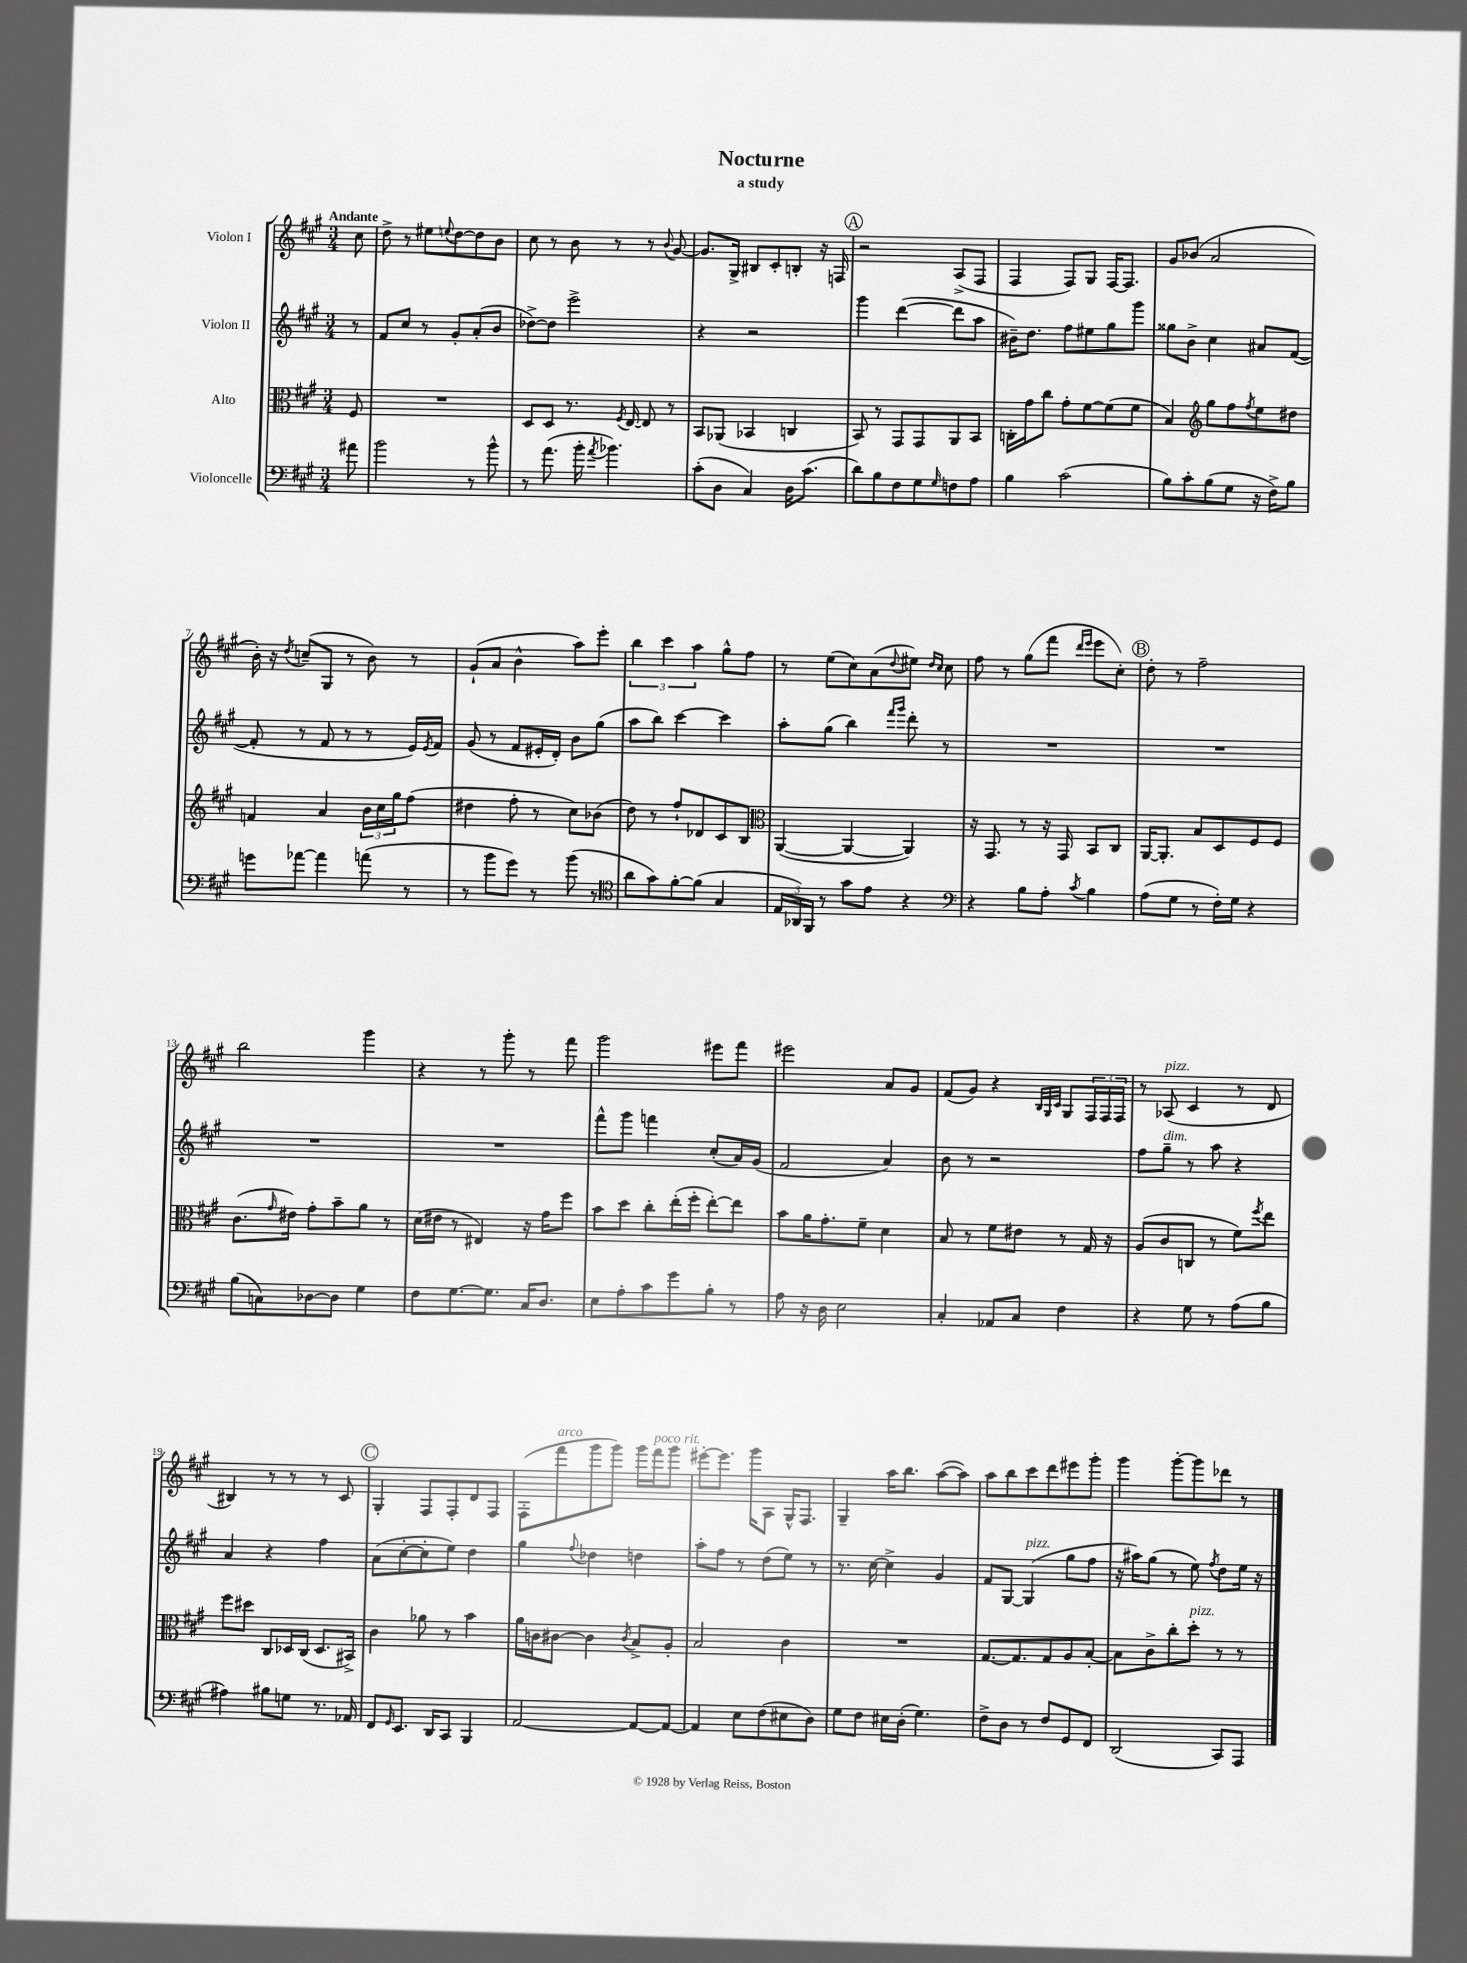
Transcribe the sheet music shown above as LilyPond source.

\header { title = "Nocturne" subtitle = "a study" }
<<
\new StaffGroup <<
\new Staff = "s0" \with { instrumentName = "Violon I" } {
    \clef treble \key a \major \numericTimeSignature \time 3/4 \partial 8 \tempo "Andante"
    cis''8 |
    d''8-> r8 eis''8 \appoggiatura { e''8 } d''8~ d''8 b'8 |
    cis''8 r8 b'8 r8 r8 \appoggiatura { b'8 } gis'8~ |
    gis'8. gis16-> bis8 cis'8-. b8-. r16 f16 |
    \mark \markup { \circle "A" } r2 a8->( fis8 |
    fis4 fis8) gis8 fis16~ fis8. |
    gis'8 bes'8( a'2 |
    b'16-.) r16 \acciaccatura { d''8 } c''8--( gis8 r8 b'8) r8 |
    gis'8-!( a'8 b'4-^ a''8) e'''8-. |
    \tuplet 3/2 { b''4 cis'''4 a''4 } gis''8-^ fis''8 |
    r8 e''8( cis''8) a'8( \appoggiatura { d''8 } eis''8) \grace { d''16 cis''16 } cis''8 |
    fis''8 r8 gis''8( fis'''8 \grace { d'''16 e'''16 } e'''8 cis''8-.) |
    \mark \markup { \circle "B" } d''8-. r8 fis''2-- |
    b''2 gis'''4 |
    r4 r8 gis'''8-. r8 fis'''8 |
    gis'''2 eis'''8 fis'''8 |
    eis'''2 a'8 gis'8 |
    fis'8( gis'8) r4 \grace { b32 gis32 cis'32 } gis8 \tuplet 3/2 { fis16 fis16 fis16 } |
    r8 aes8^\markup { \italic "pizz." }( cis'4 r8 d'8 |
    bis4) r8 r8 r8 cis'8 |
    \mark \markup { \circle "C" } gis4-. fis8 fis8-. d'8 fis8 |
    fis8-.( fis'''8^\markup { \italic "arco" } gis'''8 gis'''8) gis'''16 fis'''16^\markup { \italic "poco rit." } gis'''8 |
    eis'''8~-. eis'''8. gis'''16 a8 gis16-^ fis8. |
    gis4-- a''16 b''8. a''8~( a''8) |
    a''8 b''8 cis'''8 d'''8 eis'''8 gis'''8-. |
    gis'''4 gis'''8~-. gis'''8 des'''8 r8 \bar "|." |
}
\new Staff = "s1" \with { instrumentName = "Violon II" } {
    \clef treble \key a \major \numericTimeSignature \time 3/4 \partial 8
    r8 |
    fis'8 cis''8 r8 gis'8-. a'8-.( b'8 |
    des''8~->) des''8 e'''2-> |
    r4 r2 |
    \mark \markup { \circle "A" } gis'''4 d'''4~( d'''8 a''8 |
    bis'16--) d''8. fis''8 eis''8 gis''8 gis'''8 |
    gisis''8 b'8-> cis''4 ais'8 fis'8~( |
    fis'8-. r8 fis'8 r8 r8 e'16) \acciaccatura { e'8 } fis'16 |
    gis'8( r8 fis'8 eis'16-. d'16-.) b'8 gis''8( |
    a''8 b''8) cis'''4~ cis'''4 |
    a''8-. gis''8( b''4) \grace { fis'''16 gis'''16 } d'''8-. r8 |
    R2. |
    \mark \markup { \circle "B" } R2. |
    R2. |
    R2. |
    fis'''8-^ gis'''8 f'''4 cis''8-.( a'16) gis'16( |
    fis'2 a'4) |
    b'8 r8 r2 |
    fis''8 gis''8--^\markup { \italic "dim." } r8 a''8 r4 |
    a'4 r4 fis''4 |
    \mark \markup { \circle "C" } a'8( cis''8~-. cis''8-. e''8) d''4 |
    gis''4 \appoggiatura { fis''8 } des''4 d''4 |
    a''8-. fis''8 r8 d''8( e''8) r8 |
    r8. cis''16~ cis''4-> gis'4 |
    fis'8 gis8~ gis4^\markup { \italic "pizz." }( gis''8 fis''8 |
    r16 ais''16) gis''8( r8 e''8) \acciaccatura { fis''8 } d''8 e''16 r16 \bar "|." |
}
\new Staff = "s2" \with { instrumentName = "Alto" } {
    \clef alto \key a \major \numericTimeSignature \time 3/4 \partial 8
    fis8 |
    R2. |
    d8 d8 r8. \acciaccatura { fis8 } e16~ e8 r8 |
    b,8 aes,8( bes,4 c4 |
    \mark \markup { \circle "A" } b,8) r8 gis,8 gis,8 a,8 b,8 |
    c16-. gis'16 cis''8 gis'8-. fis'8~ fis'8( fis'8 |
    b4) \clef treble gis''8 fis''8 \acciaccatura { fis''8 } e''8 dis''8 |
    f'4 a'4 \tuplet 3/2 { b'16 cis''16 gis''16 } fis''8( |
    dis''4 fis''8-. r8 cis''8) bes'8( |
    d''8) r8 fis''8-! des'8 cis'8 b8 |
    \clef alto a,4~( a,4~ a,4) |
    r16 gis,8. r8 r16 gis,16 b,8 cis8 |
    \mark \markup { \circle "B" } a,16~ a,8.-. b8 d8 fis8 fis8 |
    cis'8.( \grace { gis'16 } eis'16) gis'8-. b'8-- a'8 r8 |
    d'16( eis'16 r8 eis4) r16 gis'16 fis''8 |
    b'8 d''8 cis''8-. e''16-.( fis''16-. e''8~-.) e''8 |
    b'8 a'16 gis'8.-. fis'8-- d'4 |
    b8 r8 fis'8 eis'8 r8 gis16 r16 |
    a8( cis'8 c8 r8 fis'8) \acciaccatura { fis''8 } e''8 |
    fis''8 dis''8 cis8 des16 cis16( des8. bis,16->) |
    \mark \markup { \circle "C" } cis'4 aes'8 r8 b'4 |
    a'16 c'16 cis'8~ cis'4 \acciaccatura { cis'8 } b8-> a8-. |
    b2 cis'4 |
    R2. |
    gis8.~ gis8. gis8 a8 b8~-. |
    b8 cis'8-> cis''8-. d''8-.^\markup { \italic "pizz." } r8 r8 \bar "|." |
}
\new Staff = "s3" \with { instrumentName = "Violoncelle" } {
    \clef bass \key a \major \numericTimeSignature \time 3/4 \partial 8
    ais'8 |
    b'2 r8 b'8-^ |
    r8 a'8.( b'16-. \acciaccatura { a'8 } bes'4.) |
    cis'8-.( d8 cis4) d16 cis'8.( |
    \mark \markup { \circle "A" } d'8) b8 fis8 gis8 \grace { gis16 } f8 a8 |
    b4 cis'2( |
    b8) cis'8-. b8( gis8 r16 fis16->) b8 |
    g'8 aes'8~ aes'4 a'8( r8 |
    r8 b'8 gis'8) r8 b'8( r8 |
    \clef tenor a'8 gis'8) fis'8~-. fis'8( gis4 |
    \tuplet 3/2 { e16 aes,16) fis,16 } r8 gis'8 e'8 r4 |
    \clef bass r4 b8 a8-. \acciaccatura { cis'8 } b4 |
    \mark \markup { \circle "B" } a8( gis8 r8 fis16-.) gis16 r4 |
    b8( c8) des8~ des8 gis4 |
    fis8 gis8.~ gis8. cis16 d8. |
    e8 a8-. cis'8 gis'8 b8-. r8 |
    a8 r16 d16 e2 |
    cis4-. aes,8 cis8 fis4 |
    r4 gis8 r8 a8( b8 |
    ais4) bis8 g8 r8. aes,16 |
    \mark \markup { \circle "C" } fis,8 \grace { gis,16 } e,8. d,16 cis,8 b,,4 |
    a,2~ a,8~ a,8~ |
    a,4 e8 fis8( eis8 d8) |
    gis8 fis8 eis16 d16-.( gis4.) |
    fis8-> d8 r8 fis8 gis,8 fis,8 |
    d,2( cis,8) a,,8 \bar "|." |
}
>>
>>
